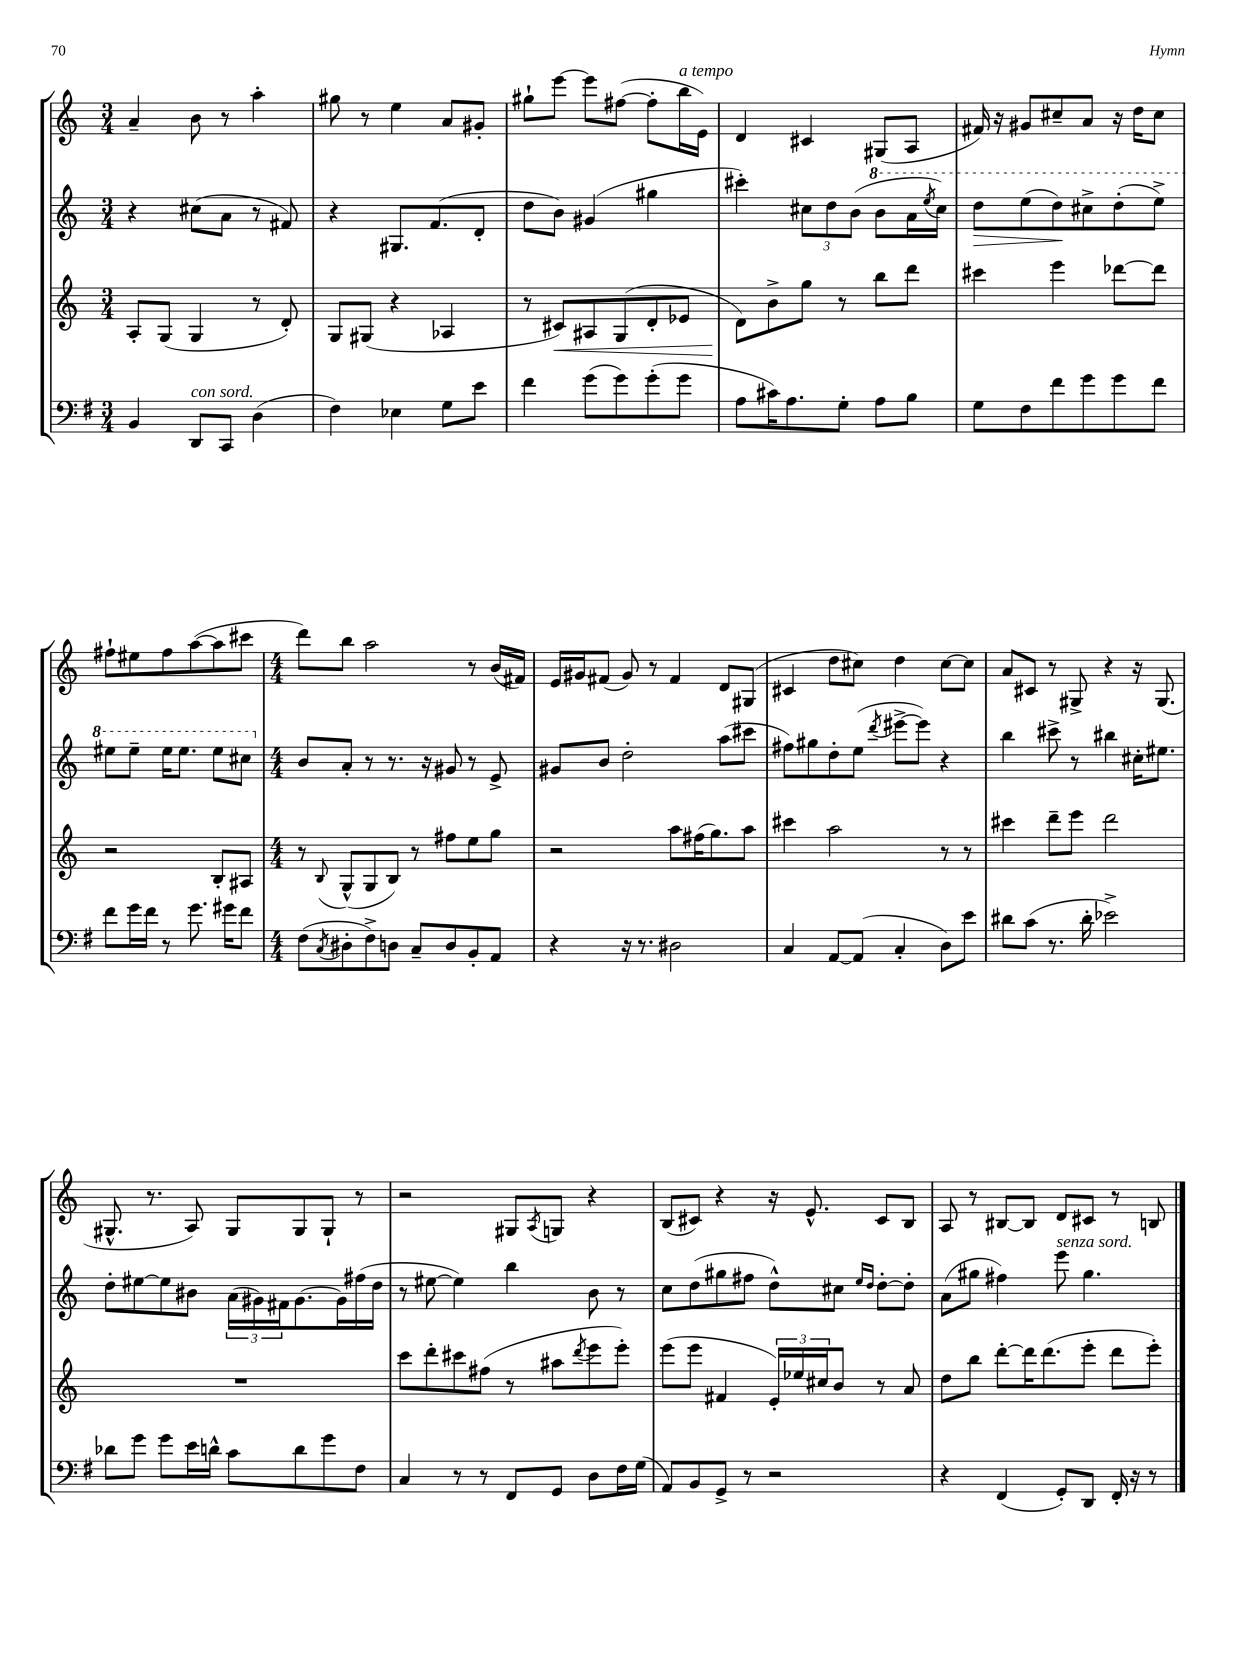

**kern	**kern	**dynam	**kern	**dynam	**kern
*part4	*part3	*part3	*part2	*part2	*part1
*staff4	*staff3	*staff3	*staff2	*staff2	*staff1
*clefF4	*clefG2	*	*clefG2	*	*clefG2
*k[f#]	*k[]	*	*k[]	*	*k[]
*M3/4	*M3/4	*	*M3/4	*	*M3/4
=60	=60	=60	=60	=60	=60
4BB/	8A'/L	.	4r	.	4a~/
.	(8G/J	.	.	.	.
!LO:TX:a:i:t=con sord.	!	!	!	!	!
8DD/L	4G/	.	(8cc#X\L	.	8b\
8CC/J	.	.	8a\J	.	8r
(4D\	8r	.	8r	.	4aa'\
.	8d'/)	.	8f#X/)	.	.
=61	=61	=61	=61	=61	=61
4F#\)	8G/L	.	4r	.	8gg#X\
.	(8G#X/J	.	.	.	8r
4E-X\	4r	.	8.G#X/L	.	4ee\
.	.	.	(8.f/	.	.
8G\L	4A-X/	.	.	.	8a/L
8e\J	.	.	8d'/J	.	8g#X'/J
=62	=62	=62	=62	=62	=62
4f#\	8r	.	8dd\L	.	8gg#X`\L
!	!	!LO:HP:b	!	!	!
.	8c#X/L)	<	8b\J)	.	[8eee\J
(8g\L	8A#X/	.	(4g#X/	.	8eee\L]
8g\)	(8G/	.	.	.	([8ff#X\J
(8g'\	8d'/	.	4gg#X\	.	8ff#'\L]
!	!	!	!	!	!LO:TX:a:i:t=a tempo
8g\J	8e-X/J	.	.	.	16bb\L
.	.	.	.	.	16e\JJ)
=63	=63	=63	=63	=63	=63
8A\L	8d\L)	.	4ccc#X'\)	.	4d/
16c#X\K)	8b^\	[	.	.	.
8.A\	.	.	.	.	.
.	8gg\J	.	12cc#X\L	.	4c#X/
.	.	.	12dd\	.	.
8G'\J	8r	.	.	.	.
.	.	.	(12b\J	.	.
*	*	*	*8va	*	*
8A\L	8bb\L	.	8bb\L	.	(8G#X/L
8B\J	8ddd\J	.	16aa\L	.	8A/J
.	.	.	8qeee/	.	.
.	.	.	16ccc#\JJ)	.	.
=64	=64	=64	=64	=64	=64
!	!	!	!	!LO:HP:b	!
8G\L	4ccc#X\	.	8ddd\L	>	16f#X/)
.	.	.	.	.	16r
8F#\	.	.	(8eee\	.	8g#X/L
8f#\	4eee\	.	8ddd\)	.	8cc#X~/
8g\	.	.	8ccc#X^\	]	8a/J
8g\	[8ddd-X\L	.	(8ddd'\	.	16r
.	.	.	.	.	16dd\KL
8f#\J	8ddd-\J]	.	8eee^\J)	.	8cc#\J
!!LO:LB:g=z
=65	=65	=65	=65	=65	=65
8f#\L	2r	.	8eee#X\L	.	8ff#X`\L
16g\L	.	.	8eee#~\J	.	8ee#X\
16f#\JJ	.	.	.	.	.
8r	.	.	16eee#\KL	.	8ff#\
.	.	.	8.eee#\J	.	.
8.g\	.	.	.	.	([8aa\
.	8B'/L	.	8eee#\L	.	8aa\]
16g#X\KL	.	.	.	.	.
8f#\J	8A#X/J	.	8ccc#X\J	.	8ccc#X\J
=66	=66	=66	=66	=66	=66
*M4/4	*M4/4	*	*M4/4	*	*M4/4
*	*	*	*X8va	*	*
(8F#\L	8r	.	8b/L	.	8ddd\L)
8qC/	8qqB/	.	.	.	.
8D#X'\	(8G^^/L	.	8a'/J	.	8bb\J
8F#^\)	8G/	.	8r	.	2aa\
8Dn\J	8B/J)	.	8.r	.	.
8C~/L	8r	.	.	.	.
.	.	.	16r	.	.
8D/	8ff#X\L	.	8g#X/	.	.
8BB'/	8ee\	.	8r	.	8r
8AA/J	8gg\J	.	8e^/	.	(16b/LL
.	.	.	.	.	16f#X/JJ)
=67	=67	=67	=67	=67	=67
4r	2r	.	8g#X/L	.	16e/LL
.	.	.	.	.	16g#X/J
.	.	.	8b/J	.	(8f#X/J
16r	.	.	2dd'\	.	8g#/)
8.r	.	.	.	.	.
.	.	.	.	.	8r
2D#X\	8aa\L	.	.	.	4f#/
.	(16ff#X\K	.	.	.	.
.	8.gg\)	.	.	.	.
.	.	.	(8aa\L	.	8d/L
.	8aa\J	.	8ccc#X\J	.	(8G#X/J
=68	=68	=68	=68	=68	=68
4C/	4ccc#X\	.	8ff#X\L)	.	4c#X/
.	.	.	8gg#X\	.	.
[8AA/L	2aa\	.	8dd'\	.	8dd\L
(8AA/J]	.	.	(8ee\J	.	8cc#X\J)
.	.	.	8qddd/	.	.
4C'/	.	.	[8eee#X^\L	.	4dd\
.	.	.	8eee#\J])	.	.
8D\L)	8r	.	4r	.	[8cc#\L
8e\J	8r	.	.	.	8cc#\J]
=69	=69	=69	=69	=69	=69
8d#X\L	4ccc#X\	.	4bb\	.	8a/L
(8c\J	.	.	.	.	8c#X/J
8.r	8ddd~\L	.	8ccc#X^\	.	8r
.	8eee\J	.	8r	.	8G#X^/
16d#'\	.	.	.	.	.
2e-X^\)	2ddd\	.	4bb#X\	.	4r
.	.	.	16cc#X'\KL	.	16r
.	.	.	8.ee#X\J	.	(8.G#/
!!LO:LB:g=z
=70	=70	=70	=70	=70	=70
8d-X\L	1r	.	8dd'\L	.	8.G#X^^/
8g\J	.	.	[8ee#X\	.	.
.	.	.	.	.	8.r
8g\L	.	.	8ee#\]	.	.
16e\L	.	.	8b#X\J	.	8A/)
16dn^^\JJ	.	.	.	.	.
8c\L	.	.	(24a\LL	.	8G#/L
.	.	.	24g#X\)	.	.
.	.	.	24f#X\J	.	.
8d\	.	.	[8.g#\	.	8G#/
8g\	.	.	.	.	8G#`/J
.	.	.	16g#\L]	.	.
8F#\J	.	.	(16ff#X\	.	8r
.	.	.	16dd\JJ	.	.
=71	=71	=71	=71	=71	=71
4C/	8ccc\L	.	8r	.	2r
.	8ddd'\	.	[8ee#X\	.	.
8r	8ccc#X\	.	4ee#\])	.	.
8r	(8ff#X\J	.	.	.	.
8FF#/L	8r	.	4bb\	.	8G#X/L
.	.	.	.	.	8qA/
8GG/J	8aa#X\L	.	.	.	8Gn/J
.	8qddd/	.	.	.	.
8D\L	8eee\	.	8b\	.	4r
16F#\L	8eee'\J)	.	8r	.	.
(16G\JJ	.	.	.	.	.
=72	=72	=72	=72	=72	=72
8AA/L)	(8eee\L	.	8cc\L	.	(8B/L
8BB/	8eee\J	.	(8dd\	.	8c#X/J)
8GG^/J	4f#X/	.	8gg#X\	.	4r
8r	.	.	8ff#X\J	.	.
2r	24e'/LL)	.	8dd^^\L)	.	16r
.	24ee-X/	.	.	.	.
.	.	.	.	.	8.e^^/
.	24cc#X/J	.	.	.	.
.	8b/J	.	8cc#X\J	.	.
.	.	.	16qqee/LL	.	.
.	.	.	16qqdd/JJ	.	.
.	8r	.	[8dd'\L	.	8c#/L
.	8a/	.	8dd'\J]	.	8B/J
=73	=73	=73	=73	=73	=73
4r	8dd\L	.	(8a\L	.	8A/
.	8bb\J	.	8gg#X\J	.	8r
(4FF#/	[8ddd'\L	.	4ff#X\)	.	[8B#X/L
.	16ddd\K]	.	.	.	8B#/J]
.	(8.ddd\	.	.	.	.
!	!	!	!LO:TX:a:i:t=senza sord.	!	!
8GG'/L)	.	.	8eee\	.	8d/L
8DD/J	8eee'\J	.	4.gg#\	.	8c#X/J
16FF#'/	8ddd\L	.	.	.	8r
16r	.	.	.	.	.
8r	8eee'\J)	.	.	.	8Bn/
==	==	==	==	==	==
*-	*-	*-	*-	*-	*-
